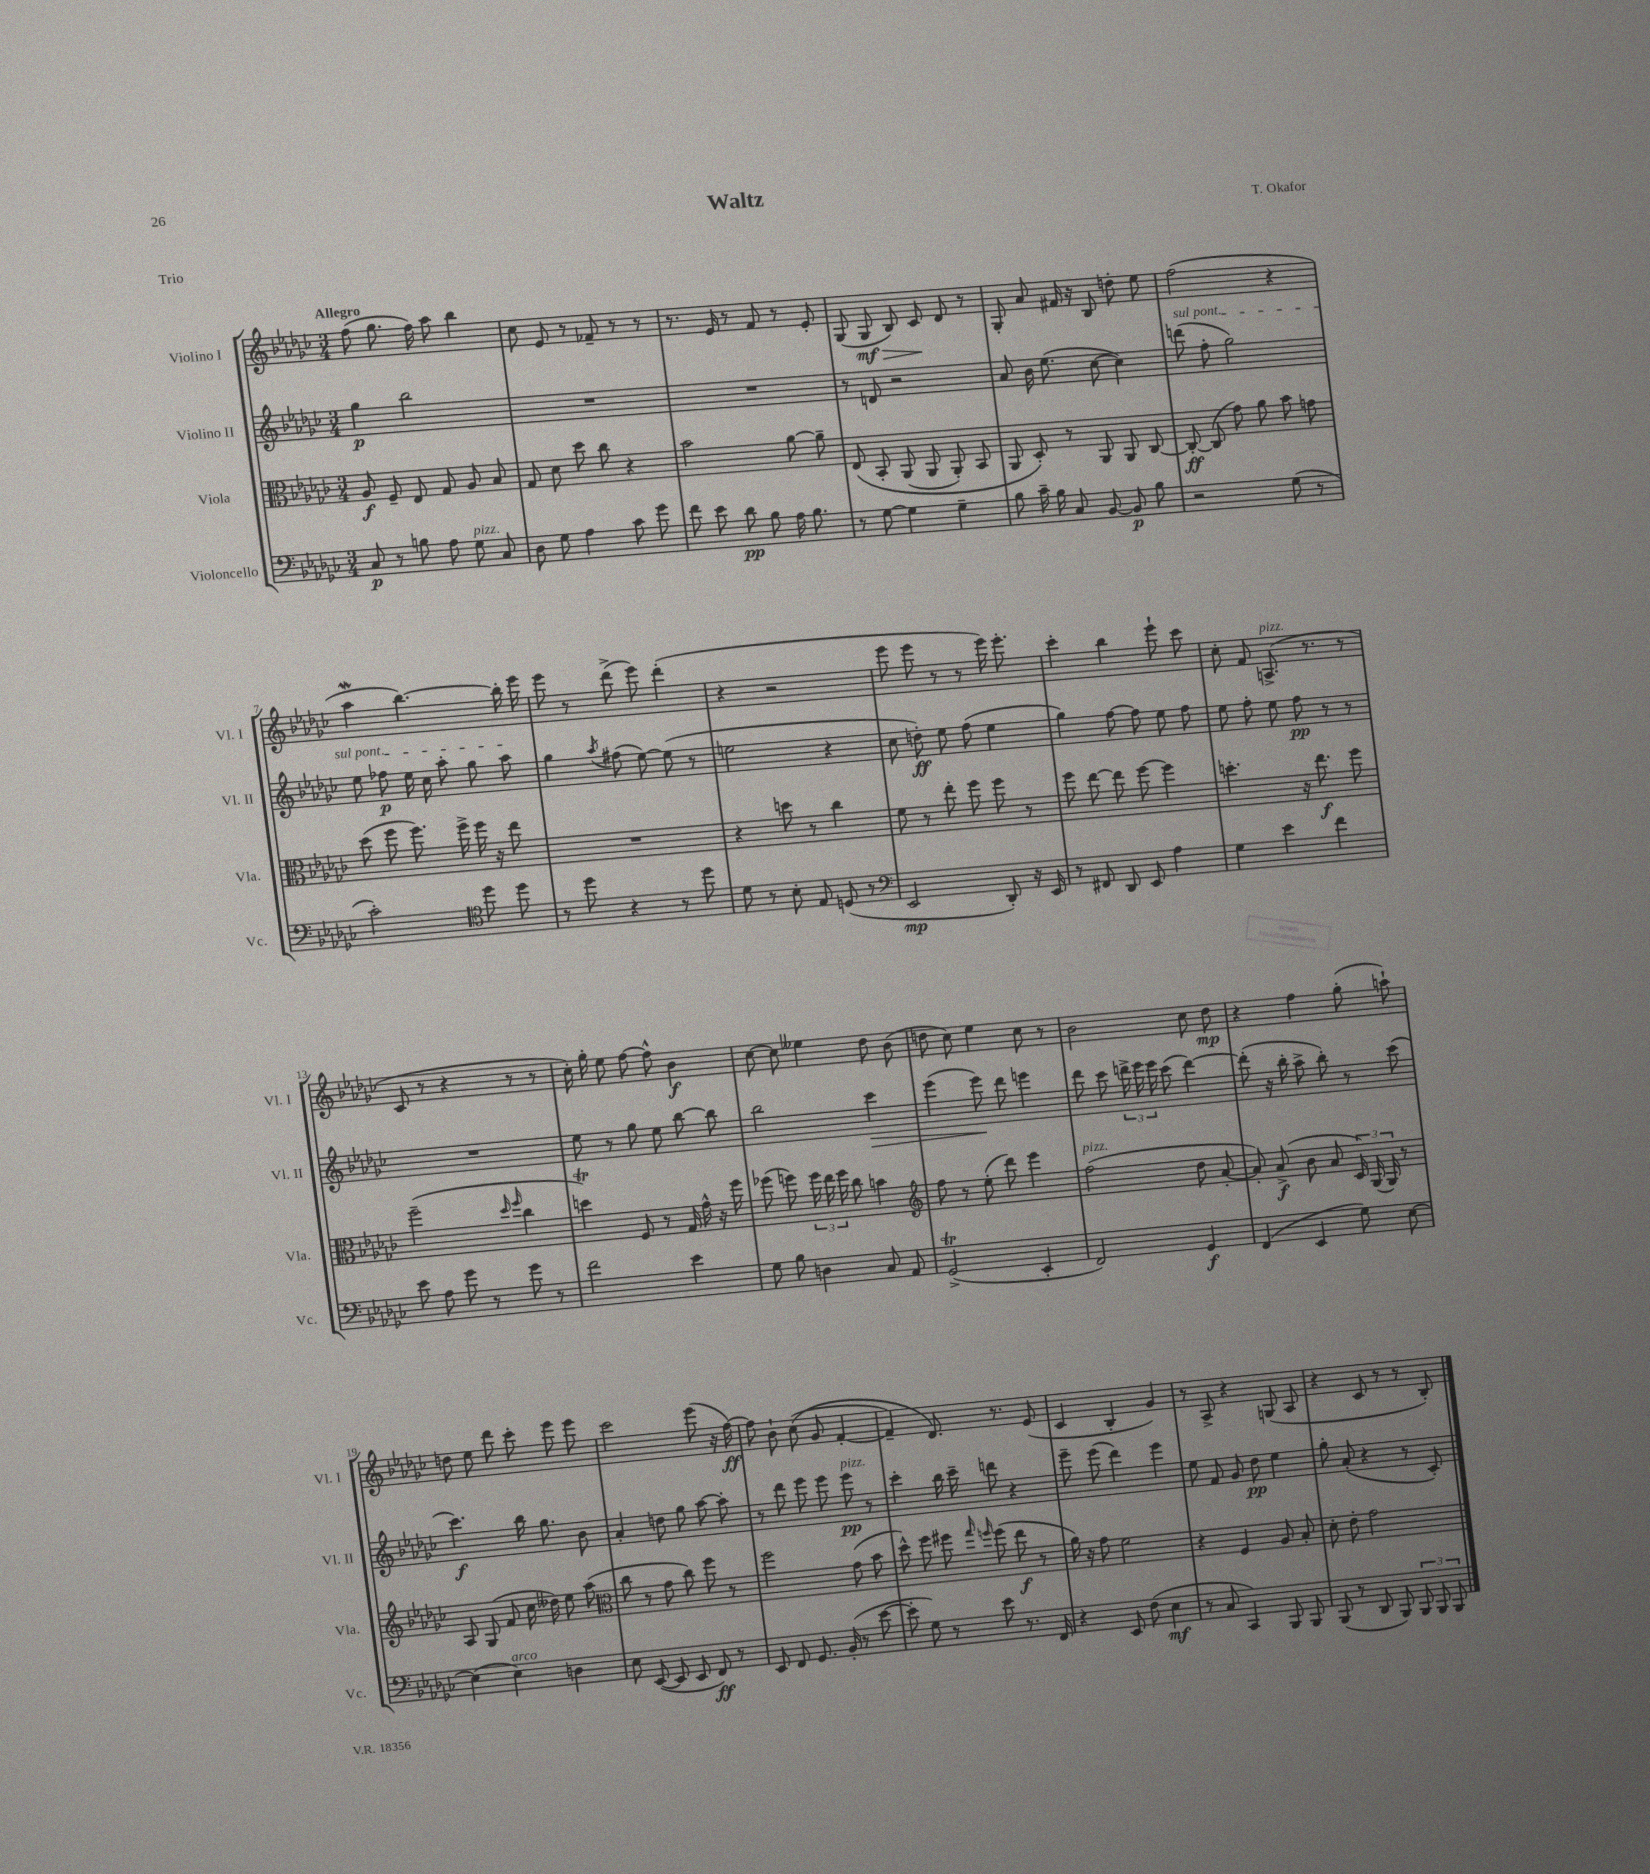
\header { title = "Waltz" composer = "T. Okafor" piece = "Trio" }
<<
\new StaffGroup <<
\new Staff = "s0" \with { instrumentName = "Violino I" shortInstrumentName = "Vl. I" } {
    \clef treble \key ges \major \numericTimeSignature \time 3/4 \tempo "Allegro"
    \autoBeamOff f''8( ges''8. f''16) aes''8 bes''4 |
    ces''8 ees'8 r8 fes'8-- r8 r8 |
    r8. ees'16 r8 f'8 r8 ees'8-. |
    ges8( ges8\mf\> bes8) ces'8\! des'8 r8 |
    ges8-. aes'8 fis'16 r16 bes8 d''8-. ees''8 |
    f''2( r4 |
    aes''4\mordent bes''4.~) bes''16-. ees'''16 |
    ees'''8 r8 des'''8->( ees'''8) des'''4-.( |
    r4 r2 |
    ees'''8 ees'''8 r8 r8 ees'''16) ees'''8.-. |
    ces'''4-. bes''4 ees'''8-! ces'''8 |
    ces''8-. f'8 a8.->^\markup { \italic "pizz." }( r8. r8 |
    ces'8 r8 r4 r8 r8 |
    ces''16-.) ges''16-. ees''8 f''8~ f''8-^ bes'4\f |
    ces''8~ ces''8 eeses''4 des''8 bes'8( |
    d''8 ces''8) ees''4 ces''8 r8 |
    bes'2 ces''8 des''8\mp |
    r4 f''4 ges''8-.( a''8-!) |
    d''8 ees''8 des'''8 ces'''8-. ees'''8 ees'''8 |
    ces'''2 ees'''8( r16 f''16~\ff) |
    f''8 bes'8-! ces''8(\( ges'8 f'4~-. |
    f'4--) des'8.\) r8. ees'8( |
    ces'4 bes4-. ges'4) |
    r8 aes8-> r4 g8( aes8 |
    r4 ces'8 r8 r8 bes8-.) \bar "|." |
}
\new Staff = "s1" \with { instrumentName = "Violino II" shortInstrumentName = "Vl. II" } {
    \clef treble \key ges \major \numericTimeSignature \time 3/4
    \autoBeamOff ges''4\p bes''2 |
    R2. |
    R2. |
    r8 d'8 r2 |
    aes'8 bes'16 ees''8.( ces''8~ ces''4) |
    \once \override TextSpanner.bound-details.left.text = \markup { \italic "sul pont." } d'''8\startTextSpan( f''8-. ges''2) |
    ees''8 fes''8\p ees''16 ces''16 aes''8-. ges''8 aes''8\stopTextSpan |
    ges''4 \acciaccatura { aes''8 } fis''8( ees''8~) ees''8( r8 |
    e''2 r4 |
    ces''8 d''8-.\ff) ees''8 f''8( ees''4 |
    ges''4) f''8~ f''8 ees''8 f''8 |
    ees''8 f''8-. ees''8 f''8\pp r8 r8 |
    R2. |
    ees''8 r8 ges''8 ees''8 bes''8~ bes''8 |
    bes''2 ces'''4\> |
    ees'''4( ees'''8\!) des'''8 e'''4 |
    des'''8 ces'''8 \tuplet 3/2 { d'''16-> ees'''16 ees'''16 } ces'''8( d'''4~) |
    d'''8-.( r16 bes''16-. aes''8-> bes''8-.) r8 ces'''8( |
    ces'''4.\f) bes''16 ges''8. bes'8 |
    aes'4-. d''8 ges''8 aes''8~ aes''8-. |
    r8 des'''8 ees'''8 ees'''8 ees'''8\pp^\markup { \italic "pizz." } r8 |
    ces'''4-. bes''16 ces'''16-- d'''8 r4 |
    ees'''8-- ees'''8( des'''4) ees'''4 |
    ees''8 f'8 ges'8 des''8\pp ees''4 |
    ges''8-. aes'8-.( r4 r8 ces'8-.) \bar "|." |
}
\new Staff = "s2" \with { instrumentName = "Viola" shortInstrumentName = "Vla." } {
    \clef alto \key ges \major \numericTimeSignature \time 3/4
    \autoBeamOff aes8\f f8-- ees8 ges8 aes8 bes8 |
    ges8 des'8 des''8 ces''8 r4 |
    bes'2 aes'8~ aes'8-- |
    ees8\( bes,8-. aes,8( aes,8 aes,8-.) bes,8 |
    aes,8 des8-.\) r8 aes,8 aes,8 ces8~ |
    ces8~-.\ff ces8( ges'8) aes'8 bes'8 g'8 |
    des''8( f''8 f''8.) f''16-> f''16 r16 ees''8 |
    R2. |
    r4 d''8 r8 ces''4 |
    f'8 r8 ees''8-. f''8 f''8 r8 |
    f''8 ees''8~ ees''8 f''8~ f''4 |
    d''4.-. r16 ees''8.\f f''8 |
    f''2--( \grace { des''16 f''16 } ces''4 |
    d''4\trill) f8 r8 ges16 ges'16-^ r16 f''16 |
    fes''8( f''8) \tuplet 3/2 { f''16 ees''16 f''16 } ces''8 b'4 |
    \clef treble f''8 r8 ees''8-.( des'''8) ees'''4 |
    f''2^\markup { \italic "pizz." }( des''8 aes'8~-. |
    aes'8-.) aes'8->\f( bes'8 aes'8 \tuplet 3/2 { ces'16) ges16( ges16) } r8 |
    aes8 ges8( f'8 ces''16 deses''16) ees''8 aes''8( |
    \clef alto ces''8 r8 ges'8 ces''8) f''8 r8 |
    f''2 ges'8( bes'8 |
    des''8-^) f''8 fis''8 \grace { ges''16 f''16 } f''8( ees''8\f r8 |
    aes'16) r16 ges'8 f'2 |
    r4 f4 aes8 bes8-. |
    des'8-. ees'8-. ges'2 \bar "|." |
}
\new Staff = "s3" \with { instrumentName = "Violoncello" shortInstrumentName = "Vc." } {
    \clef bass \key ges \major \numericTimeSignature \time 3/4
    \autoBeamOff ces8\p r8 b8 aes8 ges8^\markup { \italic "pizz." } ces8 |
    des8 ges8 aes4 ces'8 ges'8 |
    f'8 ees'8 des'8\pp bes8 aes16 bes8. |
    r8 ges8~ ges4 ges4-- |
    bes8 ces'16-- bes16 ces8 bes,8~ bes,8\p bes8 |
    r2 ges8( r8 |
    ces'2-.) \clef tenor des''8 des''8 |
    r8 des''8 r4 r8 des''8 |
    des'8 r8 bes8-. ees8 d8( r8 |
    \clef bass ees,2\mp des,8-.) r16 ees,16 |
    r8 fis,8 des,8 ees,8 aes4 |
    ges4 ees'4 f'4 |
    ees'8 aes8 ges'8 r8 ges'8 r8 |
    f'2 ees'4 |
    ges8 bes8 d4 ces8 aes,8 |
    ges,2->\trill( ees,4-. |
    f,2) ges,4\f |
    f,4( ees,4 ges8) ees8~ |
    ees4( ees4^\markup { \italic "arco" }) d4 |
    ees8 ees,8~( ees,8 ees,8 f,8\ff) r8 |
    ees,8 f,8 ges,8. bes,16-.( r8 ees'8~ |
    ees'8-. ges8) r8 ees'8 r8. f,16 |
    r4 ees,8 f8( ees4\mf |
    r8 ces8 ces,4) bes,,8 bes,,8 |
    bes,,8( r8 des,8 bes,,8) \tuplet 3/2 { bes,,8 bes,,8 bes,,8 } \bar "|." |
}
>>
>>
